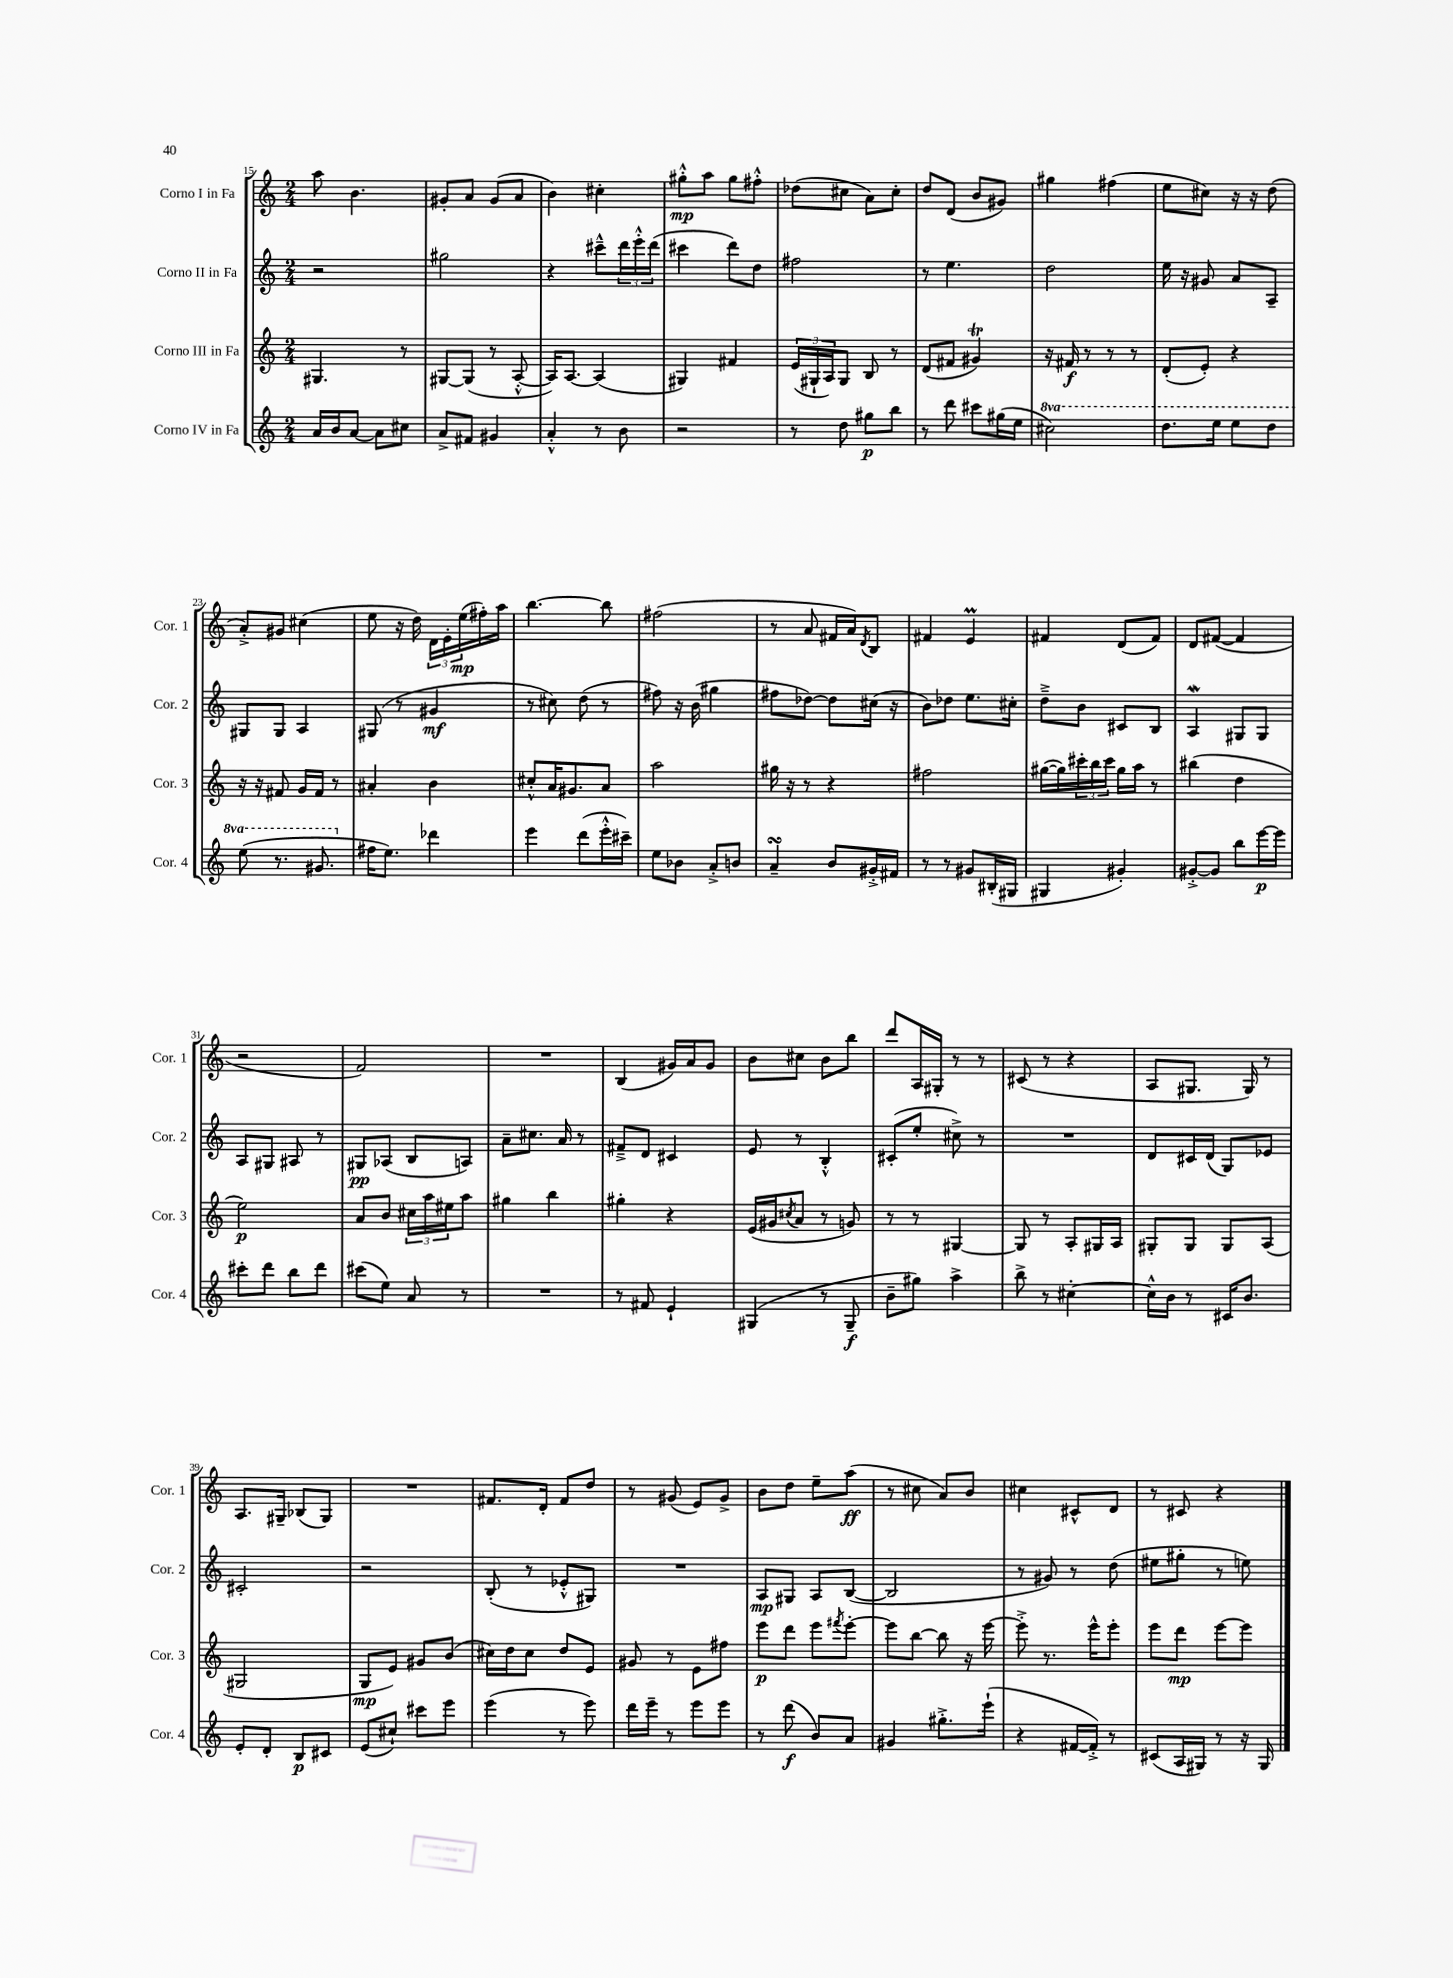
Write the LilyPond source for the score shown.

<<
\new StaffGroup <<
\new Staff = "s0" \with { instrumentName = "Corno I in Fa" shortInstrumentName = "Cor. 1" } {
    \clef treble \key c \major \numericTimeSignature \time 2/4
    a''8 b'4. |
    gis'8-. a'8 gis'8( a'8 |
    b'4) cis''4-. |
    gis''8-.-^\mp a''8 gis''8 fis''8-.-^ |
    des''8( cis''8 a'8) cis''8-. |
    d''8 d'8( b'8 gis'8) |
    gis''4 fis''4( |
    e''8 cis''8) r16 r16 d''8( |
    a'8-.->) gis'8 cis''4( |
    e''8 r16 d''16) \tuplet 3/2 { d'16 e'16-. e''16\mp( } fis''16-.) a''16 |
    b''4.~ b''8 |
    fis''2( |
    r8 a'8 fis'16 a'16) \acciaccatura { d'8 } b8 |
    fis'4 e'4\prall |
    fis'4 d'8( fis'8) |
    d'8 fis'8~( fis'4 |
    r2 |
    f'2) |
    R2 |
    b4( gis'16) a'16 gis'8 |
    b'8 cis''8 b'8 b''8 |
    d'''8 a16 gis16-. r8 r8 |
    cis'8( r8 r4 |
    a8 gis8. gis16) r8 |
    a8. gis16-- bes8( gis8) |
    R2 |
    fis'8. d'16-. fis'8 d''8 |
    r8 gis'8( e'8) gis'8-> |
    b'8 d''8 e''8-- a''8\ff( |
    r8 cis''8 a'8) b'8 |
    cis''4 cis'8-^ d'8 |
    r8 cis'8 r4 \bar "|." |
}
\new Staff = "s1" \with { instrumentName = "Corno II in Fa" shortInstrumentName = "Cor. 2" } {
    \clef treble \key c \major \numericTimeSignature \time 2/4
    r2 |
    gis''2 |
    r4 cis'''8---^ \tuplet 3/2 { d'''16 e'''16-.-^ d'''16( } |
    cis'''4 d'''8) d''8 |
    fis''2 |
    r8 e''4. |
    d''2 |
    e''16 r16 gis'8 a'8 a8-- |
    gis8 gis8 a4 |
    gis8( r8 gis'4\mf |
    r8 cis''8) d''8( r8 |
    fis''8) r16 b'16( gis''4 |
    fis''8 des''8~) des''8 cis''16( r16 |
    b'8) des''8 e''8. cis''16-. |
    d''8---> b'8 cis'8 b8 |
    a4\mordent gis8 gis8 |
    a8 gis8 ais8 r8 |
    gis8\pp aes8( b8 a8) |
    a'8-- cis''8. a'16 r8 |
    fis'8---> d'8 cis'4 |
    e'8 r8 b4-.-^ |
    cis'8-.( e''8-. cis''8->) r8 |
    R2 |
    d'8 cis'16 d'16( g8) ees'8 |
    cis'2-. |
    r2 |
    b8-.( r8 ees'8-.-^ gis8) |
    R2 |
    a8\mp gis8 a8 b8~( |
    b2 |
    r8 gis'8) r8 d''8( |
    eis''8 gis''8-. r8 e''8) \bar "|." |
}
\new Staff = "s2" \with { instrumentName = "Corno III in Fa" shortInstrumentName = "Cor. 3" } {
    \clef treble \key c \major \numericTimeSignature \time 2/4
    gis4. r8 |
    gis8~ gis8( r8 a8~-.-^ |
    a16) a8.~ a4( |
    gis4) fis'4 |
    \tuplet 3/2 { e'16( gis16-! a16) } gis8 b8 r8 |
    d'8( fis'8 gis'4\trill) |
    r16 fis'16\f r8 r8 r8 |
    d'8-.( e'8-.) r4 |
    r16 r16 fis'8 g'16 fis'16 r8 |
    ais'4-. b'4 |
    cis''8-.-^ a'16 gis'8. a'8 |
    a''2 |
    gis''16 r16 r8 r4 |
    fis''2 |
    gis''16~( gis''16) \tuplet 3/2 { cis'''16-. b''16 cis'''16 } gis''16 a''16 r8 |
    bis''4( d''4 |
    e''2\p) |
    a'8 b'8 \tuplet 3/2 { cis''16 a''16 eis''16 } a''8 |
    gis''4 b''4 |
    gis''4-. r4 |
    e'16( gis'16 \acciaccatura { cis''8 } a'8 r8 g'8) |
    r8 r8 gis4~ |
    gis8 r8 a8-. gis16 a16 |
    gis8-. gis8 gis8 a8( |
    gis2 |
    g8\mp e'8) gis'8 b'8( |
    cis''16) d''16 cis''8 d''8 e'8 |
    gis'8 r8 e'8 fis''8 |
    e'''8\p d'''8 e'''8 \acciaccatura { fis'''8 } e'''8~-. |
    e'''8 b''8~ b''8 r16 e'''16~ |
    e'''8-.-> r8. e'''16-^ e'''8-. |
    e'''8 d'''8\mp e'''8~ e'''8 \bar "|." |
}
\new Staff = "s3" \with { instrumentName = "Corno IV in Fa" shortInstrumentName = "Cor. 4" } {
    \clef treble \key c \major \numericTimeSignature \time 2/4 \set Staff.ottavationMarkups = #ottavation-simple-ordinals
    a'16 b'16 a'8~ a'8 cis''8 |
    a'8-> fis'8 gis'4 |
    a'4-.-^ r8 b'8 |
    r2 |
    r8 d''8 gis''8\p b''8 |
    r8 d'''8 cis'''8 gis''16( e''16 |
    \ottava #1 cis'''2) |
    d'''8. e'''16 e'''8 d'''8 |
    e'''8( r8. gis''8. \ottava #0 |
    fis''16 e''8.) des'''4 |
    e'''4 d'''8( e'''16-.-^ cis'''16--) |
    e''8 bes'8 a'8-.-> b'8 |
    a'4--\turn b'8 gis'16-.-> fis'16 |
    r8 r8 gis'8 bis16-.( gis16 |
    gis4 gis'4-.) |
    gis'8~-.-> gis'8 b''8 e'''16~\p e'''16 |
    cis'''8-. d'''8 b''8 d'''8 |
    cis'''8( e''8) a'8 r8 |
    R2 |
    r8 fis'8 e'4-! |
    gis4( r8 gis8--\f |
    b'8-- gis''8) a''4-> |
    b''8-> r8 cis''4~-. |
    cis''16-^ b'16 r8 cis'16 b'8. |
    e'8-. d'8-. b8\p cis'8 |
    e'8( cis''8-!) cis'''8 e'''8 |
    e'''4( r8 e'''8) |
    d'''16 e'''16-- r8 e'''8 e'''8 |
    r8 d'''8\f( b'8) a'8 |
    gis'4 gis''8.-.-> e'''16-!( |
    r4 fis'16~ fis'16-.->) r8 |
    cis'8( a16 gis16) r8 r16 gis16 \bar "|." |
}
>>
>>
\layout { \context { \Score currentBarNumber = #15 } }
